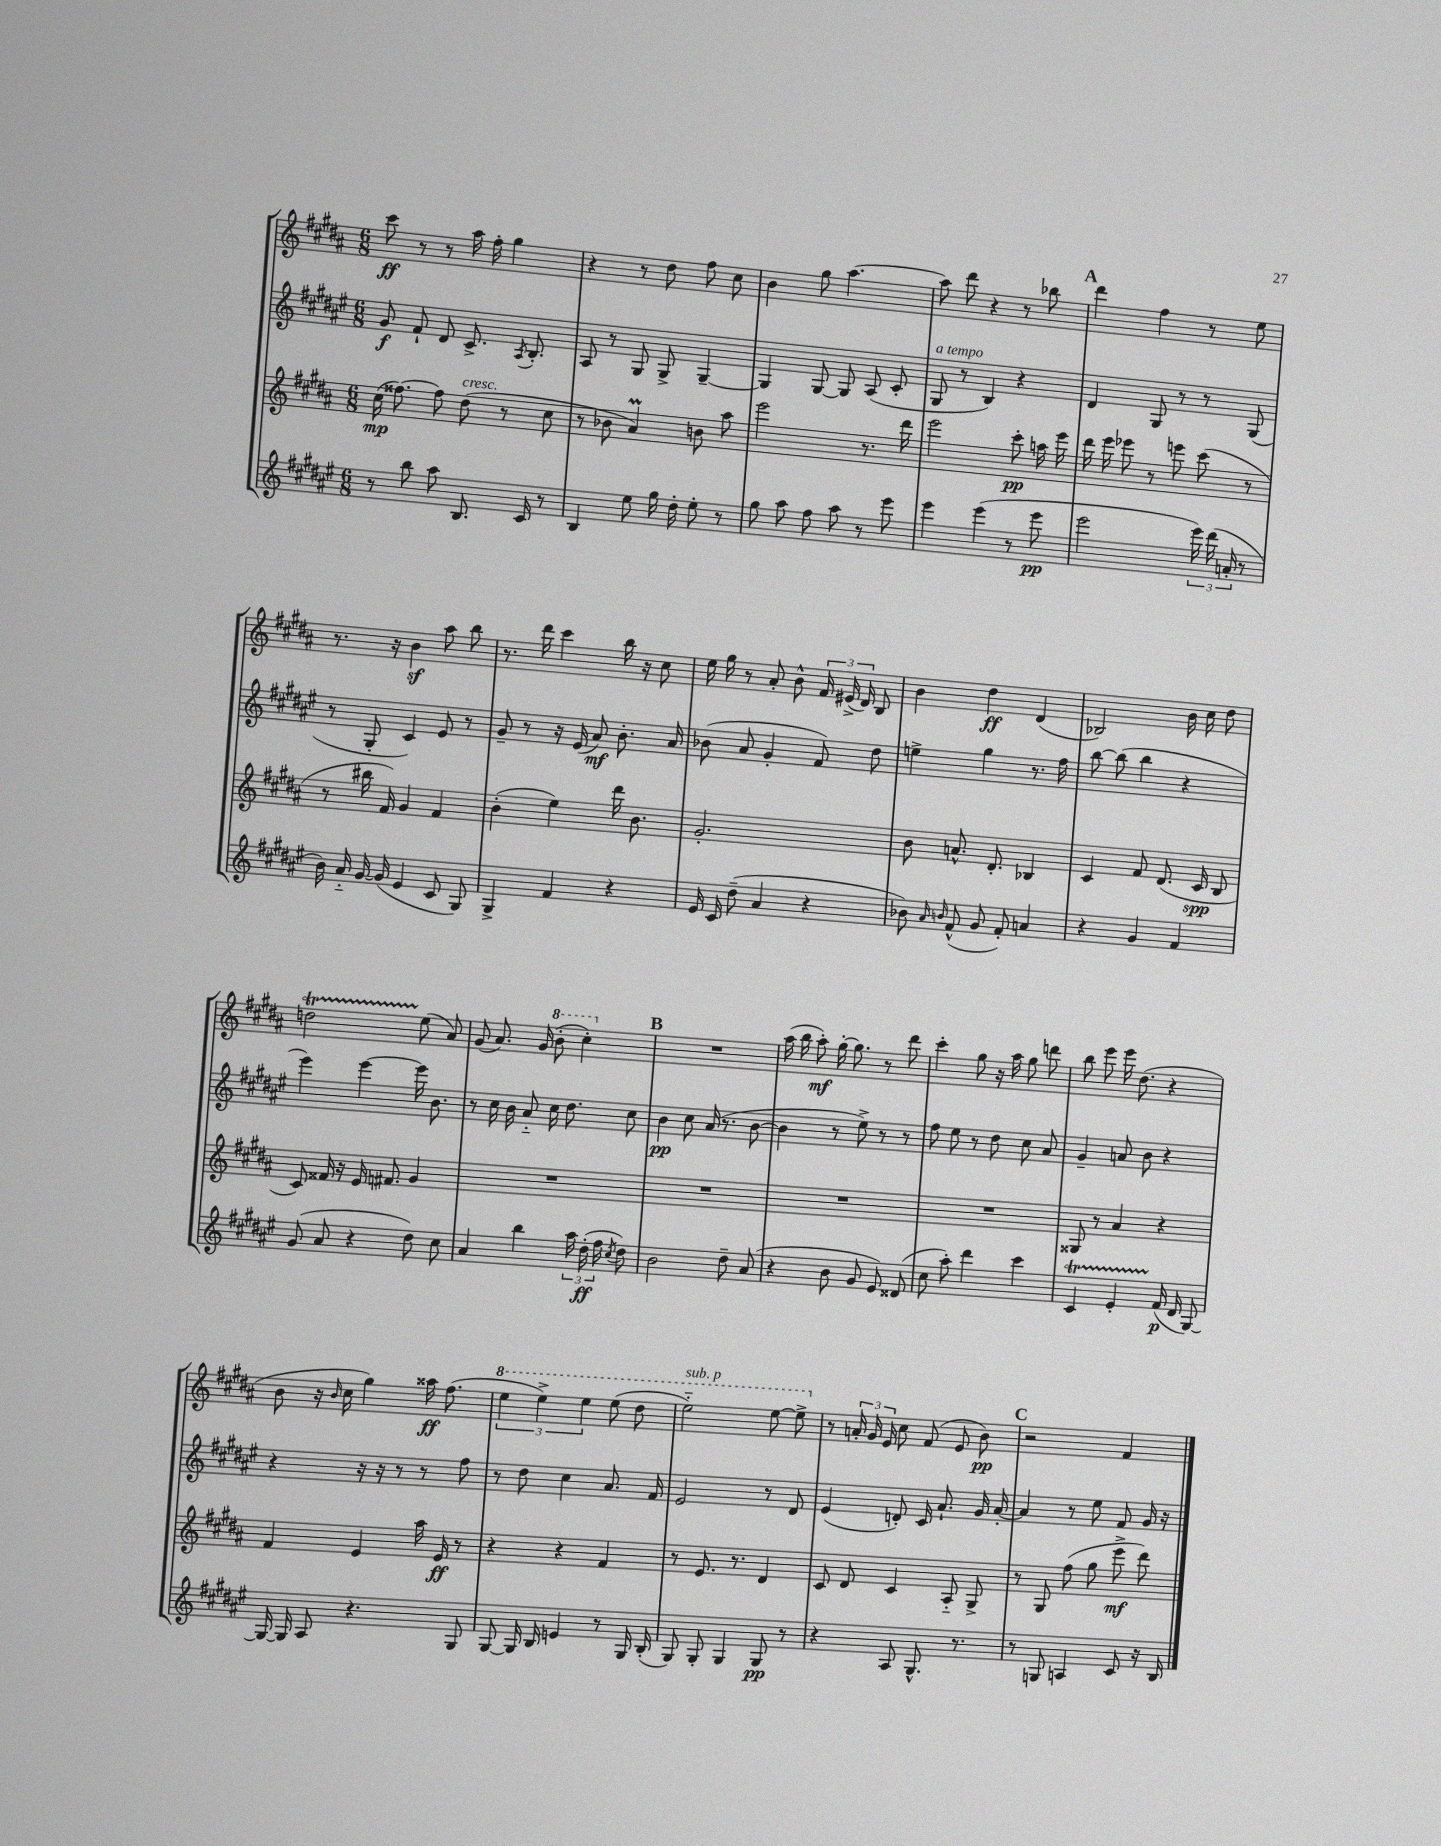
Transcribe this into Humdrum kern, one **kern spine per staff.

**kern	**kern	**kern	**kern
*staff4	*staff3	*staff2	*staff1
*clefG2	*clefG2	*clefG2	*clefG2
*k[f#c#g#d#a#e#]	*k[f#c#g#d#a#]	*k[f#c#g#d#a#e#]	*k[f#c#g#d#a#]
*M6/8	*M6/8	*M6/8	*M6/8
8r	(16cc#	8g#	8ccc#
.	[8.ff##)	.	.
8bb	.	8f#`	8r
8aa#	8ff##]	8d#	8r
8.B	(8dd#	8.c#^	16aa#
.	.	.	16ff#'
.	8r	.	4gg#
.	.	8qA#	.
16c#	.	8.B'	.
8r	8cc#	.	.
=	=	=	=
4B	8r	8A#	4r
.	8b-	8r	.
8ee#	4a#)	8G#	8r
16gg#	.	8G#^	8dd#
16dd#'	.	.	.
8ee#'	8b	[4G#~	8ff#
8r	8aa#	.	8cc#
=	=	=	=
8gg#	2eee	4G#]	4b
8aa#	.	.	.
8ff#	.	[8G#	8gg#
8aa#	.	8G#]	[4.aa#
8r	8.r	(8A#	.
8eee#	.	8c#'	.
.	16ddd#	.	.
=	=	=	=
4eee#	2eee	8G#	8aa#]
.	.	8r	8ddd#
(4eee#	.	4B)	4r
8r	8ccc#'	4r	8r
8eee#	16aa	.	8bb-
.	16eee	.	.
=	=	=	=
2eee#	16ddd#	4d#	4ddd#
.	16eee	.	.
.	8eee-	.	.
.	8r	8G#	4ff#
.	8eee	8r	.
24eee#)	(8ccc#	8r	8r
(24ddd#	.	.	.
24a'	.	.	.
8r	8r	(8G#	8ee
=	=	=	=
16b)	8r	8r	8.r
16a#'~	.	.	.
[16g#	16bb#	8G#'	.
(16g#]	16f#)	.	16r
4e#	4g#	4c#)	4b
8c#	4f#	8e#	8aa#
8G#)	.	8r	8bb
=	=	=	=
4G#^	(4b'	8g#~	8.r
.	.	8r	.
.	.	.	16ddd#
4f#	4ee)	16r	4ccc#
.	.	(16e#	.
.	.	8a#)	.
4r	16ddd#	8.b'	16bb
.	8.b	.	16r
.	.	.	8cc#
.	.	16a#	.
=	=	=	=
16e#	2.g#'	(8b-	16ee
16c#	.	.	16gg#
(8dd#~	.	8a#	8r
4a#	.	4g#'	8a#'
.	.	.	8b^^
4r	.	8f#)	24f#
.	.	.	(24e#^
.	.	.	24d#)
.	.	8dd#	8B
=	=	=	=
8b-)	8b	4ee^	4b
16qqa#	.	.	.
16qqb	.	.	.
(8f#^^	8.a^^	.	.
8g#	.	4gg#	4dd#
.	8.d#'	.	.
8f#')	.	.	.
4a	4B-	8.r	(4d#
.	.	16ff#	.
=	=	=	=
4r	4c#	[8bb	2B-)
.	.	(8bb]	.
4g#	8f#	4bb	.
.	(8.d#	.	.
4f#	.	4r	16b
.	16c#	.	16cc#
.	8B	.	8dd#
=	=	=	=
(8g#	8c#)	4eee#)	2dd
8a#	16f##	.	.
.	16r	.	.
4r	16e	[4eee#	.
.	8.f#	.	.
8dd#)	4g#	16eee#]	(8ee
.	.	8.b	.
8cc#	.	.	8a#)
=	=	=	=
4a#	2.r	8r	(8g#
.	.	16cc#	8.a#)
.	.	16b	.
4bb	.	8a#'~	.
.	.	.	(16g#
.	.	16cc#	8bb'
.	.	8.dd#	.
24aa#	.	.	4ccc#')
(24dd#'	.	.	.
24ff#	.	.	.
8qcc#	.	.	.
8dd#)	.	8cc#	.
=	=	=	=
2b	2.r	4b	2.r
.	.	8cc#	.
.	.	(16a#	.
.	.	8.r	.
8dd#~	.	.	.
(8a#	.	[8b	.
=	=	=	=
4r	2.r	4b]	(16aa#
.	.	.	16bb
.	.	.	8aa#')
8b	.	8r	[16gg#'
.	.	.	8.gg#]
8g#	.	8ee#^)	.
8e#)	.	8r	8r
(8d##	.	8r	8ddd#
=	=	=	=
8cc#	2.r	8ff#	4ccc#'
8aa#')	.	8ee#	.
4ddd#	.	8r	8gg#
.	.	8dd#	16r
.	.	.	16aa#
4ccc#	.	8cc#	8gg#
.	.	8a#	8ddd
=	=	=	=
4c#	8G##	4g#~	8bb
.	8r	.	8eee
4e#'	4a#	8a	16eee
.	.	.	(8.dd#
.	.	8b	.
(16f#	4r	4r	4r
16d#	.	.	.
[8G#)	.	.	.
=	=	=	=
16G#_	4f#	4r	8b
16G#]	.	.	.
8A#	.	.	16r
.	.	.	16qqb
.	.	.	16cc#
4.r	4e	16r	4gg#)
.	.	16r	.
.	.	8r	.
.	16aa#	8r	16aa##
.	16e	.	(8.ff#
8G#	8r	8ff#	.
=	=	=	=
[8G#	4r	8r	6eee
16G#]	.	8dd#	.
.	.	.	6eee^)
16B	.	.	.
4e	4r	4cc#	.
.	.	.	6eee
8r	4f#	8.a#	(8eee
16G#	.	.	8ddd#
(16B'	.	16f#	.
=	=	=	=
8G#)	8r	2e#	2eee'~)
8G#'	8.e	.	.
4G#	.	.	.
.	8.r	.	.
8G#	4d#	8r	[8eee
8r	.	8d#	8eee^]
=	=	=	=
4r	8c#	(4e#	8r
.	8d#	.	24a'
.	.	.	24g#
.	.	.	24e
8A#	4c#	8d')	8cc#
8.G#^^	.	16c#	(8f#
.	.	8.a#`	.
.	8A#'~	.	8e
8.r	.	.	.
.	8G#^	16g#	8b)
.	.	[16a#'	.
=	=	=	=
8r	8r	4a#]	2r
8G	8G#	.	.
4A	(8ff#	8r	.
.	8gg#	8ee#	.
8c#	8eee^	8f#	4f#
16r	8ddd#)	16g#	.
16B	.	16r	.
==	==	==	==
*-	*-	*-	*-
